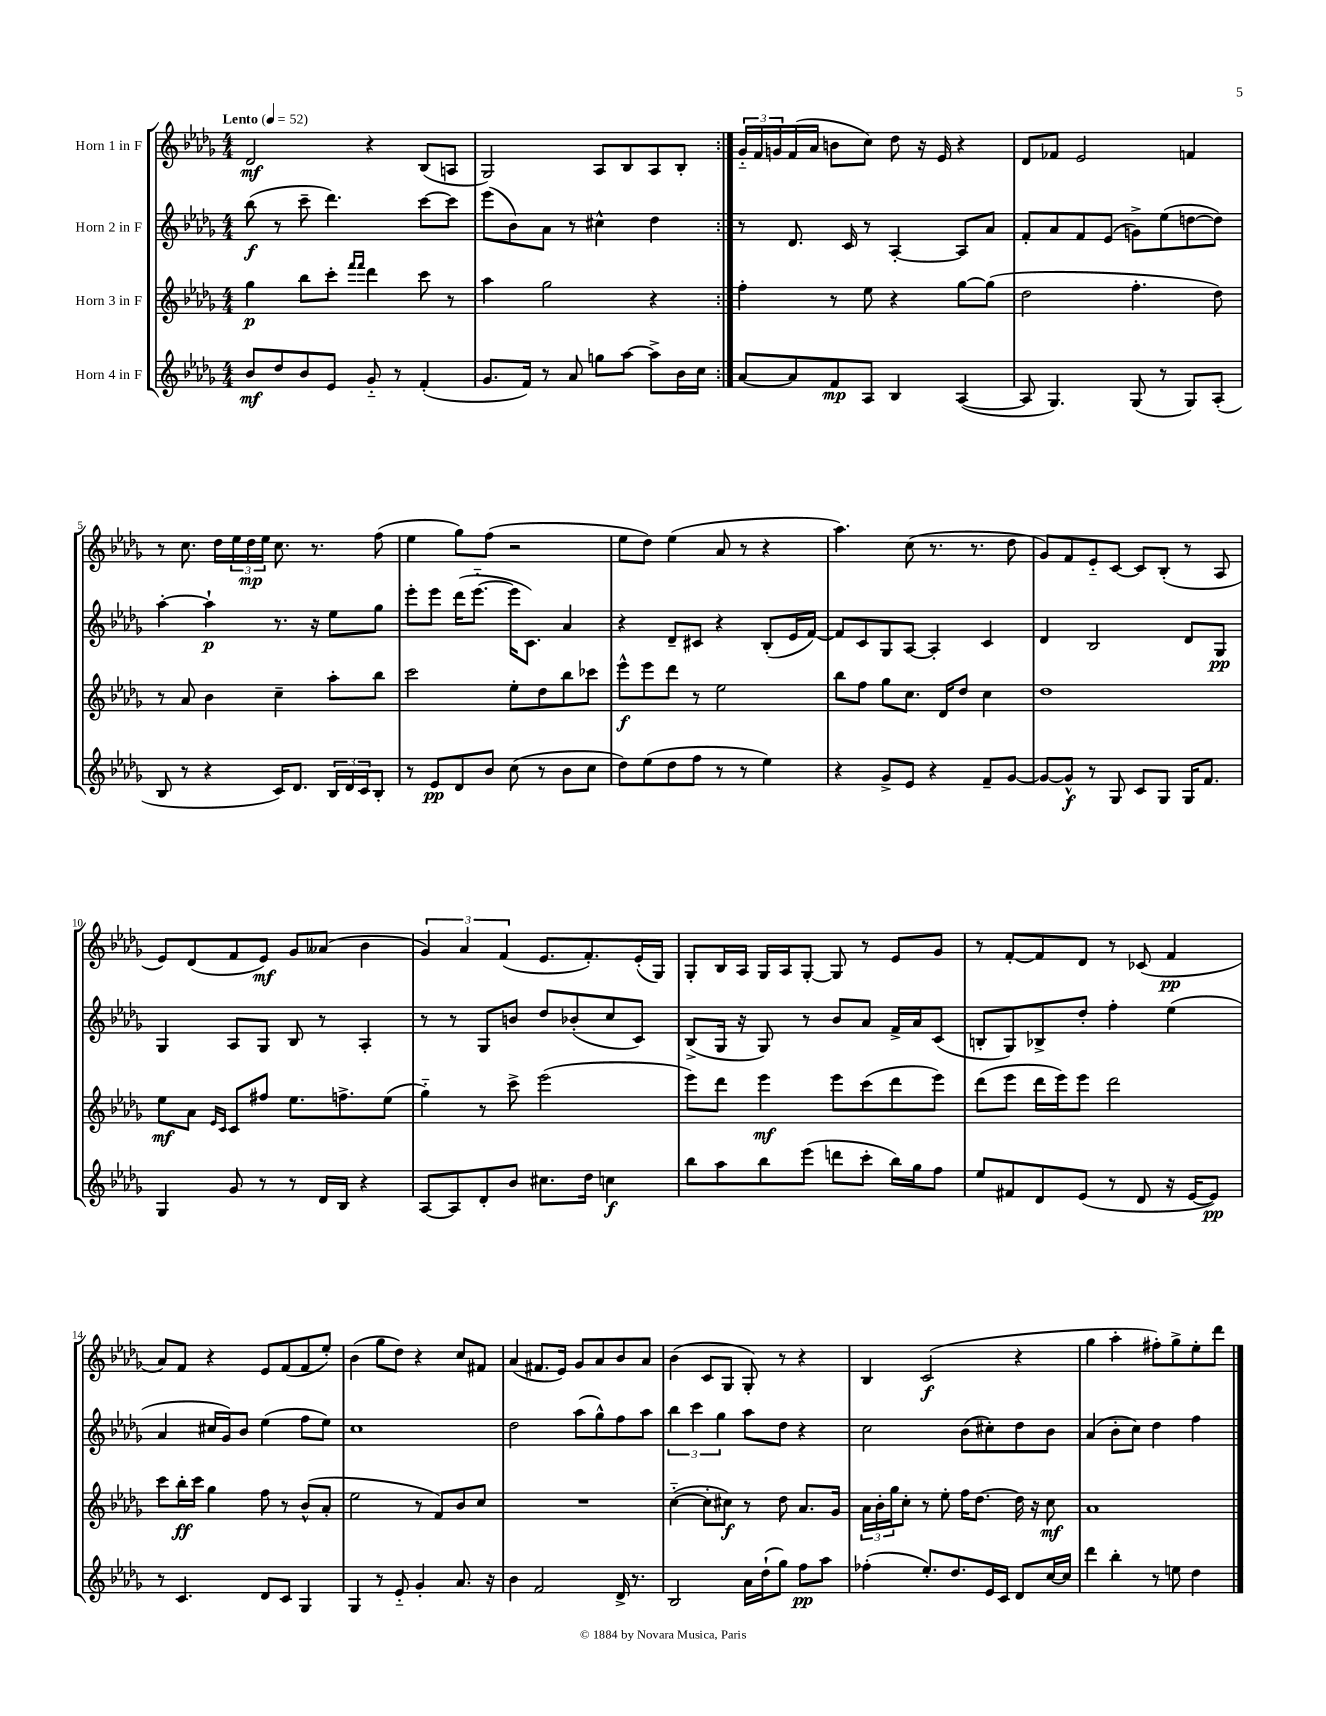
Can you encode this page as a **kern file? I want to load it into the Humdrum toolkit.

**kern	**dynam	**kern	**dynam	**kern	**dynam	**kern	**dynam
*part4	*part4	*part3	*part3	*part2	*part2	*part1	*part1
*staff4	*staff4	*staff3	*staff3	*staff2	*staff2	*staff1	*staff1
*I"Horn 4 in F	*	*I"Horn 3 in F	*	*I"Horn 2 in F	*	*I"Horn 1 in F	*
*clefG2	*	*clefG2	*	*clefG2	*	*clefG2	*
*k[b-e-a-d-g-]	*	*k[b-e-a-d-g-]	*	*k[b-e-a-d-g-]	*	*k[b-e-a-d-g-]	*
*M4/4	*	*M4/4	*	*M4/4	*	*M4/4	*
*MM52	*	*MM52	*	*MM52	*	*MM52	*
=1	=1	=1	=1	=1	=1	=1	=1
!	!	!	!	!	!	!LO:TX:a:B:t=Lento	!
8b-/L	mf	4gg-\	p	(8bb-\	f	2d-/	mf
8dd-/	.	.	.	8r	.	.	.
8b-/	.	8bb-\L	.	8ccc~\	.	.	.
8e-/J	.	8ccc'\J	.	4.ddd-\)	.	.	.
.	.	16qqfff/LL	.	.	.	.	.
.	.	16qqfff/JJ	.	.	.	.	.
8g-/	.	4ddd-\	.	.	.	4r	.
8r	.	.	.	.	.	.	.
(4f'/	.	8ccc\	.	[8ccc\L	.	(8B-/L	.
.	.	8r	.	8ccc\J]	.	8An/J	.
=2	=2	=2	=2	=2	=2	=2	=2
8.g-/L	.	4aa-\	.	(8eee-\L	.	2G-/)	.
.	.	.	.	8b-\)	.	.	.
16f/Jk)	.	.	.	.	.	.	.
8r	.	2gg-\	.	8a-\J	.	.	.
8a-/	.	.	.	8r	.	.	.
8ggn\L	.	.	.	4cc#X^^\	.	8A-/L	.
[8aa-\J	.	.	.	.	.	8B-/	.
8aa-^\L]	.	4r	.	4dd-\	.	8A-/	.
16b-\L	.	.	.	.	.	8B-'/J	.
16cc\JJ	.	.	.	.	.	.	.
=3:|!	=3:|!	=3:|!	=3:|!	=3:|!	=3:|!	=3:|!	=3:|!
[8a-/L	.	4ff'\	.	8r	.	24g-/LL	.
.	.	.	.	.	.	24f/	.
.	.	.	.	.	.	24gn/	.
8a-/]	.	.	.	8.d-/	.	(16f/	.
.	.	.	.	.	.	16a-/JJ	.
8f/	mp	8r	.	.	.	8bn\L	.
.	.	.	.	16c/	.	.	.
8A-/J	.	8ee-\	.	8r	.	8cc\J)	.
4B-/	.	4r	.	[4A-'/	.	8dd-\	.
.	.	.	.	.	.	16r	.
.	.	.	.	.	.	16e-/	.
([4A-/	.	[8gg-\L	.	8A-/L]	.	4r	.
.	.	(8gg-\J]	.	8a-/J	.	.	.
=4	=4	=4	=4	=4	=4	=4	=4
8A-/]	.	2dd-\	.	8f'/L	.	8d-/L	.
4.G-/)	.	.	.	8a-/	.	8f-X/J	.
.	.	.	.	8f/	.	2e-/	.
.	.	.	.	(8e-/J	.	.	.
(8G-/	.	4.ff'\	.	8gn^\L)	.	.	.
8r	.	.	.	(8ee-\	.	.	.
8G-/L)	.	.	.	[8ddn\	.	4fn/	.
(8A-'/J	.	8dd-\)	.	8dd\J])	.	.	.
!!LO:LB:g=z
=5	=5	=5	=5	=5	=5	=5	=5
8B-/	.	8r	.	[4aa-'\	.	8r	.
8r	.	8a-/	.	.	.	8.cc\	.
4r	.	4b-\	.	4aa-`\]	p	.	.
.	.	.	.	.	.	16dd-\LL	.
.	.	.	.	.	.	24ee-\	.
.	.	.	.	.	.	24dd-\	mp
.	.	.	.	.	.	24ee-\JJ	.
16c/KL)	.	4cc~\	.	8.r	.	8.cc\	.
8.d-/J	.	.	.	.	.	.	.
.	.	.	.	16r	.	8.r	.
24B-/LL	.	8aa-'\L	.	8ee-\L	.	.	.
24d-/	.	.	.	.	.	.	.
24c/J	.	.	.	.	.	.	.
8B-'/J	.	8bb-\J	.	8gg-\J	.	(8ff\	.
=6	=6	=6	=6	=6	=6	=6	=6
8r	.	2ccc\	.	8eee-'\L	.	4ee-\	.
8e-/L	pp	.	.	8eee-\J	.	.	.
8d-/	.	.	.	(16ddd-\KL	.	8gg-\L)	.
.	.	.	.	[8.eee-\J	.	.	.
8b-/J	.	.	.	.	.	(8ff\J	.
(8cc\	.	8ee-'\L	.	16eee-\KL]	.	2r	.
.	.	.	.	8.c\J)	.	.	.
8r	.	8dd-\	.	.	.	.	.
8b-\L	.	8bb-\	.	4a-/	.	.	.
8cc\J	.	8ccc-X\J	.	.	.	.	.
=7	=7	=7	=7	=7	=7	=7	=7
8dd-\L)	.	8eee-^^\L	f	4r	.	8ee-\L	.
(8ee-\	.	8eee-\	.	.	.	8dd-\J)	.
8dd-\	.	8ddd-\J	.	8d-~/L	.	(4ee-\	.
8ff\J	.	8r	.	8c#X/J	.	.	.
8r	.	2ee-\	.	4r	.	8a-/	.
8r	.	.	.	.	.	8r	.
4ee-\)	.	.	.	(8B-'/L	.	4r	.
.	.	.	.	16e-/L	.	.	.
.	.	.	.	[16f/JJ)	.	.	.
=8	=8	=8	=8	=8	=8	=8	=8
4r	.	8bb-\L	.	8f/L]	.	4.aa-\)	.
.	.	8ff\J	.	8c/	.	.	.
8g-^/L	.	8gg-\L	.	8G-/	.	.	.
8e-/J	.	8.cc\J	.	[8A-/J	.	(8cc\	.
4r	.	.	.	4A-'/]	.	8.r	.
.	.	16d-/KL	.	.	.	.	.
.	.	8dd-/J	.	.	.	.	.
.	.	.	.	.	.	8.r	.
8f~/L	.	4cc\	.	4c/	.	.	.
[8g-/J	.	.	.	.	.	8dd-\	.
=9	=9	=9	=9	=9	=9	=9	=9
8g-/L_	.	1dd-	.	4d-/	.	8g-/L)	.
8g-^^/J]	f	.	.	.	.	8f/	.
8r	.	.	.	2B-/	.	8e-/	.
8G-/	.	.	.	.	.	[8c/J	.
8c/L	.	.	.	.	.	8c/L]	.
8G-/J	.	.	.	.	.	(8B-'/J	.
16G-/KL	.	.	.	8d-/L	.	8r	.
8.f/J	.	.	.	.	.	.	.
.	.	.	.	8G-/J	pp	8A-/	.
!!LO:LB:g=z
=10	=10	=10	=10	=10	=10	=10	=10
4G-/	.	8ee-\L	mf	4G-/	.	8e-/L)	.
.	.	8a-\J	.	.	.	(8d-/	.
.	.	16qqe-/LL	.	.	.	.	.
.	.	16qqc/JJ	.	.	.	.	.
8g-/	.	8c/L	.	8A-/L	.	8f/	.
8r	.	8ff#X/J	.	8G-/J	.	8e-/J)	mf
8r	.	8.ee-\L	.	8B-/	.	8g-/L	.
16d-/LL	.	.	.	8r	.	(8a--X/J	.
16B-/JJ	.	8.ffn^\	.	.	.	.	.
4r	.	.	.	4A-'/	.	4b-\	.
.	.	(8ee-\J	.	.	.	.	.
=11	=11	=11	=11	=11	=11	=11	=11
[8A-/L	.	4gg-\)	.	8r	.	6g-/)	.
8A-/]	.	.	.	8r	.	.	.
.	.	.	.	.	.	6a-/	.
8d-'/	.	8r	.	8G-/L	.	.	.
.	.	.	.	.	.	(6f/	.
8b-/J	.	8ccc^\	.	8bn/J	.	.	.
8.cc#X\L	.	(2eee-\	.	8dd-/L	.	8.e-/L	.
.	.	.	.	(8b-X'/	.	.	.
16dd-\Jk	.	.	.	.	.	8.f'/)	.
4ccn\	f	.	.	8cc/	.	.	.
.	.	.	.	8c/J)	.	(16e-'/L	.
.	.	.	.	.	.	16G-/JJ)	.
=12	=12	=12	=12	=12	=12	=12	=12
8bb-\L	.	8eee-\L)	.	(8B-^/L	.	8G-'/L	.
8aa-\	.	8ddd-\J	.	16G-/Jk	.	16B-/L	.
.	.	.	.	16r	.	16A-/JJ	.
8bb-\	.	4eee-\	mf	8G-/)	.	16G-/LL	.
.	.	.	.	.	.	16A-/J	.
(8eee-\J	.	.	.	8r	.	[8G-'/J	.
8dddn\L	.	8eee-\L	.	8b-/L	.	8G-/]	.
8ccc'\J	.	(8ccc\	.	8a-/J	.	8r	.
16bb-\LL)	.	8ddd-\	.	16f^/LL	.	8e-/L	.
16gg-\J	.	.	.	16a-/J	.	.	.
8ff\J	.	8eee-\J)	.	(8c/J	.	8g-/J	.
=13	=13	=13	=13	=13	=13	=13	=13
8ee-/L	.	(8ddd-\L	.	8Bn'/L	.	8r	.
8f#X/	.	8eee-\J	.	8G-/)	.	[8f'/L	.
8d-/	.	16ddd-\LL	.	8B-X^/	.	8f/]	.
.	.	16eee-\J)	.	.	.	.	.
(8e-/J	.	8eee-\J	.	8dd-'/J	.	8d-/J	.
8r	.	2ddd-\	.	4ff'\	.	8r	.
8d-/	.	.	.	.	.	(8c-X/	.
16r	.	.	.	(4ee-\	.	4f/	pp
[16e-/KL	.	.	.	.	.	.	.
8e-/J])	pp	.	.	.	.	.	.
!!LO:LB:g=z
=14	=14	=14	=14	=14	=14	=14	=14
8r	.	8ccc\L	.	4a-/	.	8a-/L)	.
4.c/	.	16bb-'\L	ff	.	.	8f/J	.
.	.	16ccc\JJ	.	.	.	.	.
.	.	4gg-\	.	16cc#X/LL	.	4r	.
.	.	.	.	16g-/J)	.	.	.
.	.	.	.	8b-/J	.	.	.
8d-/L	.	8ff\	.	(4ee-\	.	8e-/L	.
8c/J	.	8r	.	.	.	(8f/	.
4G-/	.	(8b-^^/L	.	8ff\L	.	8f/	.
.	.	8a-'/J	.	8ee-\J)	.	8ee-'/J)	.
=15	=15	=15	=15	=15	=15	=15	=15
4G-/	.	2ee-\	.	1cc	.	(4b-\	.
8r	.	.	.	.	.	8gg-\L	.
8e-/	.	.	.	.	.	8dd-\J)	.
4g-'/	.	8r	.	.	.	4r	.
.	.	8f/L)	.	.	.	.	.
8.a-/	.	8b-/	.	.	.	8cc/L	.
.	.	8cc/J	.	.	.	8f#X/J	.
16r	.	.	.	.	.	.	.
=16	=16	=16	=16	=16	=16	=16	=16
4b-\	.	1r	.	2dd-\	.	(4a-/	.
2f/	.	.	.	.	.	8.f#X/L	.
.	.	.	.	.	.	16e-/Jk)	.
.	.	.	.	(8aa-\L	.	8g-/L	.
.	.	.	.	8gg-^^\)	.	8a-/	.
16d-^/	.	.	.	8ff\	.	8b-/	.
8.r	.	.	.	.	.	.	.
.	.	.	.	8aa-\J	.	8a-/J	.
=17	=17	=17	=17	=17	=17	=17	=17
2B-/	.	([4cc\	.	6bb-\	.	(4b-\	.
.	.	.	.	6ccc\	.	.	.
.	.	8cc'\L]	.	.	.	8c/L	.
.	.	.	.	6gg-\	.	.	.
.	.	8cc#X\J)	f	.	.	8G-/J	.
16a-\LL	.	8r	.	8aa-\L	.	8G-'/)	.
(16dd-`\J	.	.	.	.	.	.	.
8gg-\J)	.	8dd-\	.	8dd-\J	.	8r	.
8ff\L	pp	8.a-/L	.	4r	.	4r	.
8aa-\J	.	.	.	.	.	.	.
.	.	16g-/Jk	.	.	.	.	.
=18	=18	=18	=18	=18	=18	=18	=18
(4ff-X'\	.	24a-\LL	.	2cc\	.	4B-/	.
.	.	24b-'\	.	.	.	.	.
.	.	24gg-\J	.	.	.	.	.
.	.	8cc'\J	.	.	.	.	.
8.ee-'/L)	.	8r	.	.	.	(2c/	f
.	.	8ee-'\	.	.	.	.	.
8.dd-/	.	.	.	.	.	.	.
.	.	16ff\KL	.	(8b-\L	.	.	.
.	.	[8.dd-\J	.	.	.	.	.
16e-/L	.	.	.	8cc#X'\)	.	.	.
16c/JJ	.	.	.	.	.	.	.
8d-/L	.	16dd-\]	.	8dd-\	.	4r	.
.	.	16r	.	.	.	.	.
[16cc/L	.	8cc\	mf	8b-\J	.	.	.
16cc/JJ]	.	.	.	.	.	.	.
=19	=19	=19	=19	=19	=19	=19	=19
4ddd-\	.	1a-	.	(4a-/	.	4gg-\	.
4bb-'\	.	.	.	8b-'\L	.	4aa-'\	.
.	.	.	.	8cc\J)	.	.	.
8r	.	.	.	4dd-\	.	8ff#X'\L)	.
8een\	.	.	.	.	.	8gg-^\	.
4dd-\	.	.	.	4ff\	.	8ee-'\	.
.	.	.	.	.	.	8ddd-\J	.
==	==	==	==	==	==	==	==
*-	*-	*-	*-	*-	*-	*-	*-
